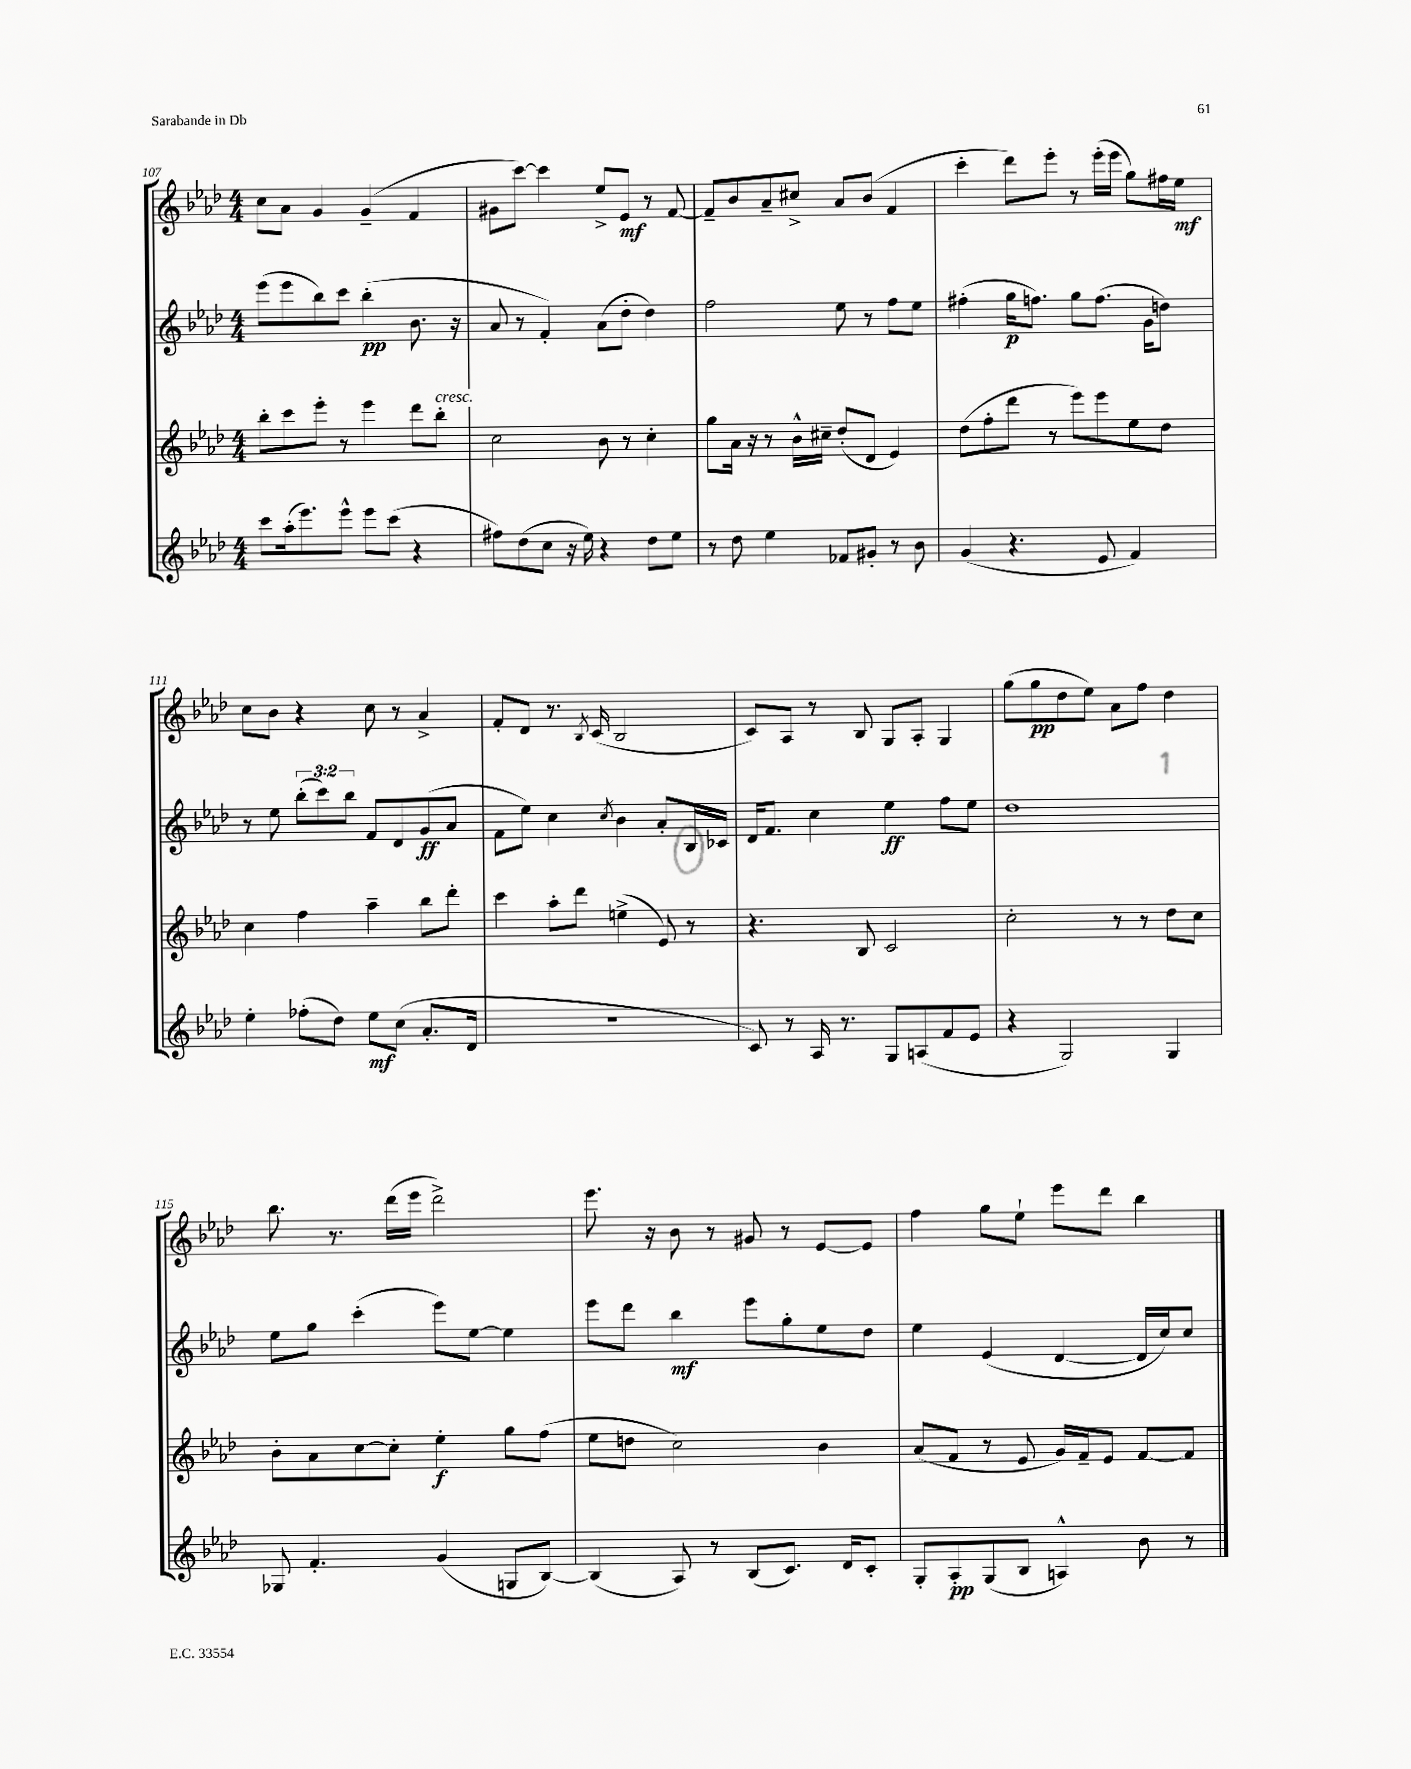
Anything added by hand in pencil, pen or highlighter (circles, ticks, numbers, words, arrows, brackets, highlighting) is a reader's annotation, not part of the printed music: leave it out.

**kern	**kern	**kern	**kern
*staff4	*staff3	*staff2	*staff1
*clefG2	*clefG2	*clefG2	*clefG2
*k[b-e-a-d-]	*k[b-e-a-d-]	*k[b-e-a-d-]	*k[b-e-a-d-]
*M4/4	*M4/4	*M4/4	*M4/4
8ccc	8bb-'	(8eee-	8cc
(16aa-'	8ccc	8eee-	8a-
8.eee-)	.	.	.
.	8eee-'	8bb-)	4g
8eee-^^	8r	8ccc	.
8eee-	4eee-	(4bb-'	(4g~
(8ccc	.	.	.
4r	8ddd-	8.b-	4f
.	8bb-'	.	.
.	.	16r	.
=	=	=	=
8ff#)	2cc	8a-	8g#
(8dd-	.	8r	[8ccc)
8cc	.	4f')	4ccc]
16r	.	.	.
16ee-)	.	.	.
4r	8b-	(8a-	8ee-^
.	8r	8dd-'	8e-
8dd-	4cc'	4dd-)	8r
8ee-	.	.	[8f
=	=	=	=
8r	8gg	2ff	8f~]
8dd-	16a-	.	8b-
.	16r	.	.
4ee-	8r	.	8a-~
.	16b-^^	.	8cc#^
.	16cc#~	.	.
8f-	(8dd-'	8ee-	8a-
8g#'	8d-	8r	(8b-
8r	4e-)	8ff	4f
8b-	.	8ee-	.
=	=	=	=
(4g	(8dd-	(4ff#'	4ccc'
.	8ff'	.	.
4.r	8ddd-	16gg	8ddd-)
.	.	8.ff)	.
.	8r	.	8eee-'
.	8eee-)	8gg	8r
8e-	8eee-	(8.ff	(16eee-'
.	.	.	16eee-
4f)	8ee-	.	8gg)
.	.	16g	.
.	8dd-	8dd)	16ff#
.	.	.	16ee-
=	=	=	=
4ee-'	4cc	8r	8cc
.	.	8ee-	8b-
(8ff-'	4ff	(12bb-'	4r
.	.	12ccc)	.
8dd-)	.	.	.
.	.	12bb-	.
8ee-	4aa-~	8f	8cc
(8cc	.	8d-	8r
8.a-'	8bb-	(8g	4a-^
.	8ddd-'	8a-	.
16d-	.	.	.
=	=	=	=
1r	4ccc	8f	8f'
.	.	8ee-)	8d-
.	8aa-'	4cc	8.r
.	8ddd-	.	.
.	.	.	8qB-
.	.	.	(16c
.	.	8qcc	.
.	(4ee^	4b-	2B-
.	8e-)	8a-'	.
.	8r	16B-	.
.	.	16c-	.
=	=	=	=
8c)	4.r	16d-	8c)
.	.	8.f	.
8r	.	.	8A-
16A-	.	4cc	8r
8.r	.	.	.
.	8B-	.	8B-
8G	2c	4ee-	8G
(8A	.	.	8A-'
8f	.	8ff	4G
8e-	.	8ee-	.
=	=	=	=
4r	2cc'	1dd-	(8gg
.	.	.	8gg
2G)	.	.	8dd-
.	.	.	8ee-)
.	8r	.	8a-
.	8r	.	8ff
4G	8dd-	.	4dd-
.	8cc	.	.
=	=	=	=
8G-	8b-'	8ee-	8.bb-
4.f'	8a-	8gg	.
.	.	.	8.r
.	[8cc	(4ccc'	.
.	8cc']	.	(16ddd-
.	.	.	16eee-
(4g	4ee-'	8eee-)	2ddd-^)
.	.	[8ee-	.
8G	8gg	4ee-]	.
[8B-)	(8ff	.	.
=	=	=	=
(4B-]	8ee-	8eee-	8.eee-
.	8dd	8ddd-	.
.	.	.	16r
8A-)	2cc)	4bb-	8b-
8r	.	.	8r
(8B-	.	8eee-	8g#
8.c)	.	8gg'	8r
.	4b-	8ee-	[8e-
16d-	.	.	.
8c'	.	8dd-	8e-]
=	=	=	=
8G'	(8a-	4ee-	4ff
8A-'	8f	.	.
(8G	8r	(4e-	8gg
8B-	8e-	.	8ee-`
4A^^)	16g)	[4d-	8eee-
.	16f~	.	.
.	8e-	.	8ddd-
8b-	[8f	16d-]	4bb-
.	.	16cc)	.
8r	8f]	8cc	.
==	==	==	==
*-	*-	*-	*-
